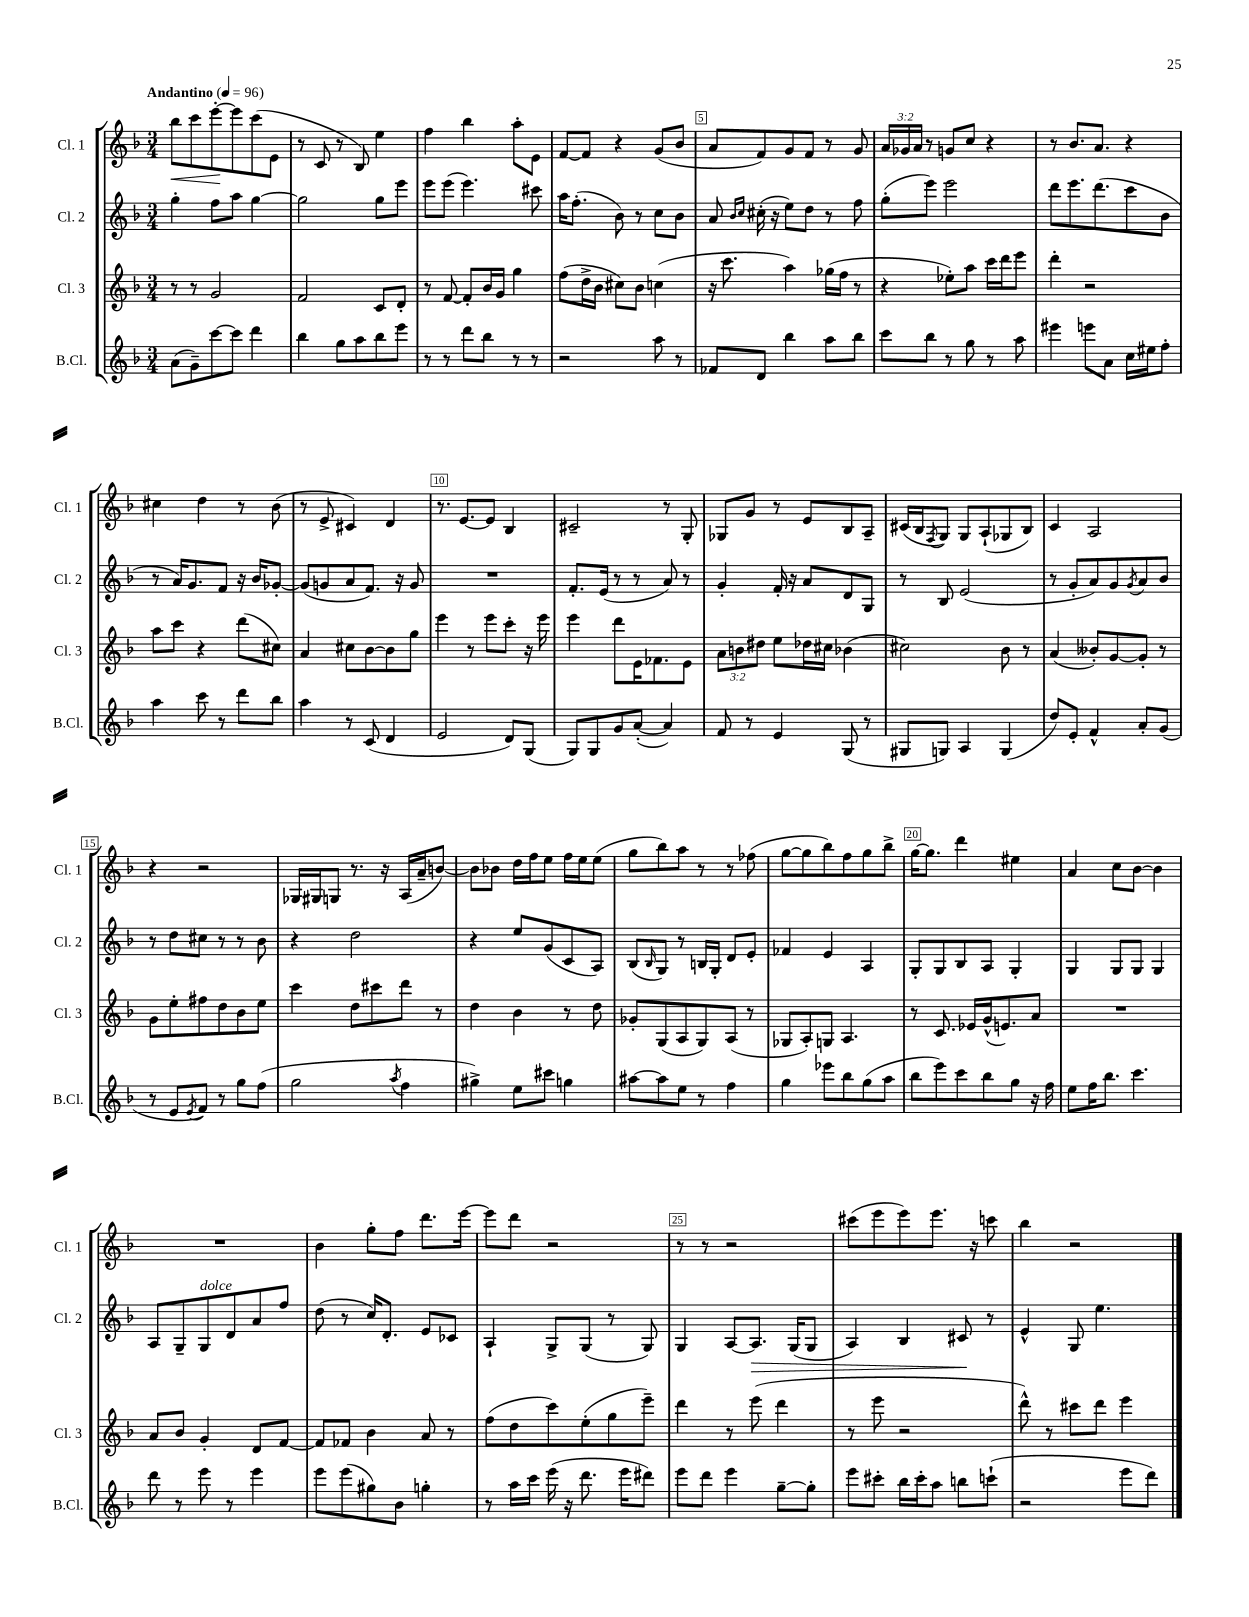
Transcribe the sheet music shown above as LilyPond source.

<<
\new StaffGroup <<
\new Staff = "s0" \with { instrumentName = "Cl. 1" shortInstrumentName = "Cl. 1" } {
    \clef treble \key f \major \numericTimeSignature \time 3/4 \override Staff.TupletNumber.text = #tuplet-number::calc-fraction-text \tempo "Andantino" 4 = 96
    bes''8\< c'''8 e'''8~-.\! e'''8 c'''8( e'8 |
    r8 c'8 r8 bes8) e''4 |
    f''4 bes''4 a''8-. e'8 |
    f'8~ f'8 r4 g'8( bes'8 |
    a'8 f'8) g'8 f'8 r8 g'8 |
    \tuplet 3/2 { a'16 ges'16 a'16 } r8 g'8 c''8 r4 |
    r8 bes'8. a'8. r4 |
    cis''4 d''4 r8 bes'8( |
    r8 e'8-> cis'4) d'4 |
    r8. e'8.~ e'8 bes4 |
    cis'2-- r8 g8-. |
    ges8 g'8 r8 e'8 bes8 a8-- |
    cis'16( bes16 \acciaccatura { f8 } g8) g8 a8-!( ges8 bes8) |
    c'4 a2 |
    r4 r2 |
    ges16 gis16 g8 r8. r16 a16( a'16-- b'8~) |
    b'8 bes'8 d''16 f''16 e''8 f''16 e''16 e''8( |
    g''8 bes''8) a''8 r8 r8 fes''8( |
    g''8~ g''8 bes''8) f''8 g''8 bes''8-> |
    g''16~ g''8. d'''4 eis''4 |
    a'4 c''8 bes'8~ bes'4 |
    R2. |
    bes'4 g''8-. f''8 d'''8. e'''16~ |
    e'''8 d'''8 r2 |
    r8 r8 r2 |
    cis'''8( e'''8 e'''8) e'''8. r16 c'''8 |
    bes''4 r2 \bar "|." |
}
\new Staff = "s1" \with { instrumentName = "Cl. 2" shortInstrumentName = "Cl. 2" } {
    \clef treble \key f \major \numericTimeSignature \time 3/4
    g''4-. f''8 a''8 g''4~ |
    g''2 g''8 e'''8 |
    e'''8 e'''8( e'''4.) cis'''8 |
    a''16 f''8.-.( bes'8) r8 c''8 bes'8 |
    a'8 \grace { bes'16 c''16 } cis''16-.( r16 e''8) d''8 r8 f''8 |
    g''8-.( e'''8) e'''2 |
    d'''8 e'''8. d'''8.( c'''8 bes'8 |
    r8 a'16) g'8. f'8 r16 bes'16 ges'8~-. |
    ges'8( g'8 a'8 f'8.) r16 g'8 |
    R2. |
    f'8.-. e'16( r8 r8 a'8) r8 |
    g'4-. f'16-. r16 a'8 d'8 g8 |
    r8 bes8 e'2( |
    r8 g'8-. a'8) g'8 \acciaccatura { g'8 } a'8 bes'8 |
    r8 d''8 cis''8 r8 r8 bes'8 |
    r4 d''2 |
    r4 e''8 g'8( c'8 a8) |
    bes8( \grace { bes16 } g8) r8 b16 g16-. d'8 e'8-. |
    fes'4 e'4 a4 |
    g8-. g8 bes8 a8 g4-. |
    g4 g8 g8 g4 |
    a8 g8-- g8^\markup { \italic "dolce" } d'8 a'8 f''8 |
    d''8( r8 c''16) d'8.-. e'8 ces'8 |
    a4-! g8-> g8( r8 g8) |
    g4 a8~ a8.\> g16( g8 |
    a4) bes4 cis'8\! r8 |
    e'4-^ g8 e''4. \bar "|." |
}
\new Staff = "s2" \with { instrumentName = "Cl. 3" shortInstrumentName = "Cl. 3" } {
    \clef treble \key f \major \numericTimeSignature \time 3/4 \override Staff.TupletNumber.text = #tuplet-number::calc-fraction-text
    r8 r8 g'2 |
    f'2 c'8 d'8-. |
    r8 f'8~ f'8-. bes'16 g'16 g''4 |
    f''8( d''16-> bes'16 cis''8) bes'8 c''4( |
    r16 c'''8. a''4) ges''16( f''16 r8 |
    r4 ees''8-.) a''8 c'''16 d'''16 e'''8 |
    d'''4-. r2 |
    a''8 c'''8 r4 d'''8( cis''8) |
    a'4 cis''8 bes'8~ bes'8 g''8 |
    e'''4 r8 e'''8 c'''8-. r16 e'''16 |
    e'''4 d'''8 e'16 fes'8. e'8 |
    \tuplet 3/2 { a'8 b'8 dis''8 } e''8 des''16 cis''16 bes'4( |
    cis''2) bes'8 r8 |
    a'4( beses'8-.) g'8~ g'8-. r8 |
    g'8 e''8-. fis''8 d''8 bes'8 e''8 |
    c'''4 d''8 cis'''8 d'''8 r8 |
    d''4 bes'4 r8 d''8 |
    ges'8-. g8( a8 g8) a8( r8 |
    ges8 a8-.) g8 a4. |
    r8 c'8. ees'16 g'16-^( e'8.) a'8 |
    R2. |
    a'8 bes'8 g'4-. d'8 f'8~ |
    f'8 fes'8 bes'4 a'8 r8 |
    f''8( d''8 c'''8) e''8-.( g''8 e'''8--) |
    d'''4 r8 e'''8( d'''4 |
    r8 e'''8 r2 |
    d'''8-^) r8 cis'''8 d'''8 e'''4 \bar "|." |
}
\new Staff = "s3" \with { instrumentName = "B.Cl." shortInstrumentName = "B.Cl." } {
    \clef treble \key f \major \numericTimeSignature \time 3/4
    a'8( g'8--) c'''8~ c'''8 d'''4 |
    bes''4 g''8 a''8 bes''8 e'''8 |
    r8 r8 d'''8 bes''8 r8 r8 |
    r2 a''8 r8 |
    fes'8 d'8 bes''4 a''8 bes''8 |
    c'''8 bes''8 r8 g''8 r8 a''8 |
    eis'''4 e'''8 a'8 c''16 eis''16 f''8-. |
    a''4 c'''8 r8 d'''8 bes''8 |
    a''4 r8 c'8( d'4 |
    e'2 d'8) g8( |
    g8) g8 g'8 a'8~-.( a'4) |
    f'8 r8 e'4 g8( r8 |
    gis8 g8) a4 g4( |
    d''8) e'8-. f'4-^ a'8-. g'8( |
    r8 e'8 \acciaccatura { e'8 } f'8) r8 g''8 f''8( |
    g''2 \acciaccatura { a''8 } f''4 |
    gis''4->) e''8 cis'''8 g''4 |
    ais''8~ ais''8 e''8 r8 f''4 |
    g''4 ees'''8 bes''8 g''8( a''8 |
    bes''8 e'''8) c'''8 bes''8 g''8 r16 f''16 |
    e''8 f''16 bes''8. c'''4. |
    d'''8 r8 e'''8 r8 e'''4 |
    e'''8 e'''8( gis''8) bes'8 g''4-. |
    r8 a''16 c'''16 e'''16( r16 d'''8. e'''16 dis'''8) |
    e'''8 d'''8 e'''4 g''8~-- g''8-. |
    e'''8 cis'''8-. bes''16 cis'''16-. a''8 b''8 c'''8-!( |
    r2 e'''8 d'''8) \bar "|." |
}
>>
>>
\layout { \context { \Score \override BarNumber.break-visibility = ##(#f #t #t) barNumberVisibility = #(every-nth-bar-number-visible 5) \override BarNumber.stencil = #(make-stencil-boxer 0.1 0.3 ly:text-interface::print) } }
